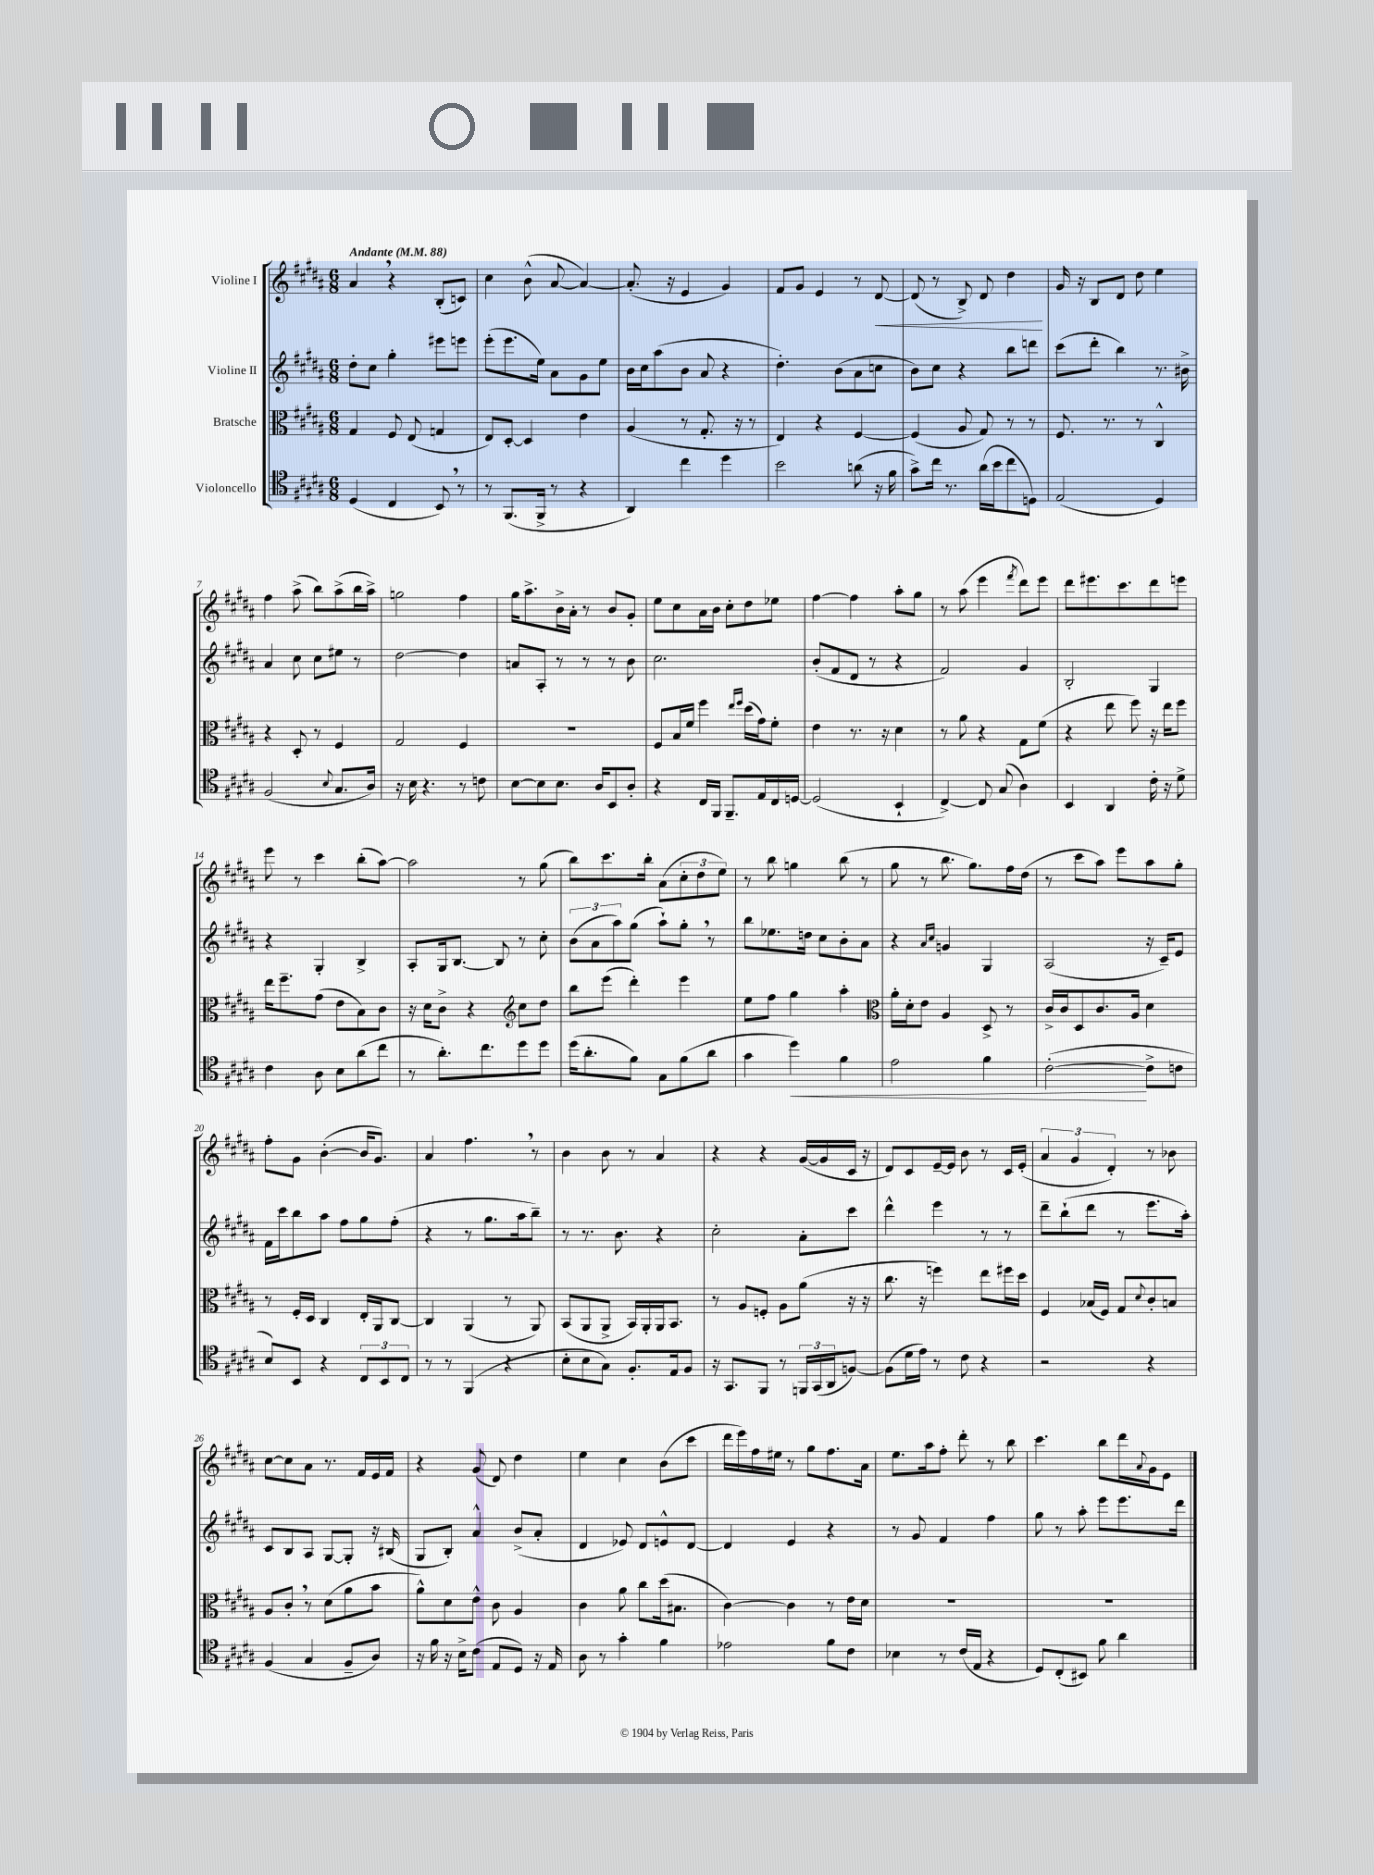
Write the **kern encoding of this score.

**kern	**dynam	**kern	**kern	**kern	**dynam
*part4	*part4	*part3	*part2	*part1	*part1
*staff4	*staff4	*staff3	*staff2	*staff1	*staff1
*I"Violoncello	*	*I"Bratsche	*I"Violine II	*I"Violine I	*
*clefC4	*	*clefC3	*clefG2	*clefG2	*
*k[f#c#g#d#a#]	*	*k[f#c#g#d#a#]	*k[f#c#g#d#a#]	*k[f#c#g#d#a#]	*
*M6/8	*	*M6/8	*M6/8	*M6/8	*
*MM88	*	*MM88	*MM88	*MM88	*
=1	=1	=1	=1	=1	=1
!	!	!	!	!LO:TX:a:B:t=Andante	!
(4D#/	.	4G#/	8dd#'\L	4a#,/	.
.	.	.	8cc#\J	.	.
4C#/	.	8F#/	4gg#'\	4r	.
.	.	(8E/	.	.	.
8BB,/)	.	4Gn/	8eee#X\L	(8B'/L	.
8r	.	.	8eeen\J	8cn/J)	.
=2	=2	=2	=2	=2	=2
8r	.	8E/L)	(8eee'\L	4cc#\	.
(8.FF#/L	.	[8D#'/J	8.eee\	.	.
.	.	4D#/]	.	(8b^^\	.
16FF#^/Jk	.	.	16ee\Jk)	.	.
8r	.	.	8a#\L	[8a#/	.
4r	.	4e\	8g#\	4a#/_)	.
.	.	.	8ee\J	.	.
=3	=3	=3	=3	=3	=3
4AA#/)	.	(4A#/	16b\LL	(8.a#'/]	.
.	.	.	16cc#\J	.	.
.	.	.	(8aa#\	.	.
.	.	.	.	16r	.
4cc#\	.	8r	8b\J	4e/	.
.	.	8.G#'/	8a#/	.	.
4dd#\	.	.	4r	4g#/)	.
.	.	16r	.	.	.
.	.	8r	.	.	.
=4	=4	=4	=4	=4	=4
2b\	.	4E/)	4.dd#'\)	8f#/L	.
.	.	.	.	8g#/J	.
.	.	4r	.	4e/	.
.	.	.	(8b\L	.	.
(8an\	.	[4F#/	8a#\	8r	.
!	!	!	!	!	!LO:HP:b
16r	.	.	8ccn\J	[8d#/	<
16f#\	.	.	.	.	.
=5	=5	=5	=5	=5	=5
8g#^\L)	.	(4F#/]	8b\L)	(8d#/]	.
16cc#\Jk	.	.	8cc#\J	8r	.
8.r	.	.	.	.	.
.	.	8A#/	4r	8B^/)	.
(16a#\LL	.	8G#/)	.	8d#/	.
16b\J	.	.	.	.	.
8cc#\	.	8r	8bb\L	4dd#\	.
8Dn\J)	.	8r	8dddn\J	.	.
.	.	.	.	.	[
=6	=6	=6	=6	=6	=6
(2E/	.	8.F#/	(8ccc#\L	16g#/	.
.	.	.	.	16r	.
.	.	.	8ddd#'\J	8B/L	.
.	.	8.r	.	.	.
.	.	.	4bb\)	8d#/J	.
.	.	8r	.	8dd#\	.
4D#/)	.	4C#^^/	8.r	4ee\	.
.	.	.	16b#X^\	.	.
!!LO:LB:g=z
=7	=7	=7	=7	=7	=7
(2F#/	.	4r	4a#/	4ff#\	.
.	.	8D#'/	8cc#\	(8aa#^\	.
.	.	8r	8cc#\L	8bb\L)	.
8qqB/	.	.	.	.	.
8.G#/L	.	4F#/	8ee#X\J	(8aa#^\	.
.	.	.	8r	16bb\L	.
16A#/Jk)	.	.	.	16aa#^\JJ)	.
=8	=8	=8	=8	=8	=8
16r	.	2G#/	[2dd#\	2ggn\	.
16B\	.	.	.	.	.
4.r	.	.	.	.	.
8r	.	4F#/	4dd#\]	4ff#\	.
8cn\	.	.	.	.	.
=9	=9	=9	=9	=9	=9
[8B\L	.	2.r	8an/L	16gg#\KL	.
.	.	.	.	8.aa#^\	.
8B\]	.	.	8A#'/J	.	.
8.B\J	.	.	8r	16b^\L	.
.	.	.	.	16a#'\JJ	.
.	.	.	8r	8r	.
16A#/KL	.	.	.	.	.
8BB/	.	.	8r	8b/L	.
8A#'/J	.	.	8b\	8g#'/J	.
=10	=10	=10	=10	=10	=10
4r	.	8F#/L	2.cc#\	8ee\L	.
.	.	16B/L	.	8cc#\	.
.	.	16f#/JJ	.	.	.
16C#/LL	.	4ff#\	.	16a#\L	.
16FF#/JJ	.	.	.	16b\JJ	.
8.FF#~/L	.	.	.	8cc#'\L	.
.	.	16qqee/LL	.	.	.
.	.	16qqff#/JJ	.	.	.
.	.	(16dd#\LL	.	8dd#\	.
16E/L	.	16g#\J)	.	.	.
16C#/	.	8f#'\J	.	8ee-X\J	.
[16Dn/JJ	.	.	.	.	.
=11	=11	=11	=11	=11	=11
(2D/]	.	4e\	(8b'/L	[4ff#\	.
.	.	.	8f#/	.	.
.	.	8.r	8d#/J	4ff#\]	.
.	.	.	8r	.	.
.	.	16r	.	.	.
4BB`/	.	4d#\	4r	8aa#'\L	.
.	.	.	.	8gg#\J	.
=12	=12	=12	=12	=12	=12
[4C#^/)	.	8r	2f#/)	8r	.
.	.	8a#\	.	(8aa#\	.
8C#/]	.	4r	.	4eee\	.
(8G#/	.	.	.	.	.
.	.	.	.	8qfff#/	.
4A#\)	.	8G#\L	4g#/	8ddd#\L)	.
.	.	(8f#\J	.	8eee\J	.
=13	=13	=13	=13	=13	=13
4BB/	.	4r	2B'/	8ddd#\L	.
.	.	.	.	8.eee#X\	.
4AA#/	.	8ee\	.	.	.
.	.	.	.	8.ccc#\	.
.	.	8ff#\)	.	.	.
16c#'\	.	16r	4G#/	8ddd#\	.
16r	.	16ee\KL	.	.	.
8d#^\	.	8ff#\J	.	8eeen\J	.
!!LO:LB:g=z
=14	=14	=14	=14	=14	=14
4c#\	.	16ee\KL	4r	8eee\	.
.	.	8.ff#~\	.	.	.
.	.	.	.	8r	.
8A#\	.	(8g#\J	4G#'/	4ccc#\	.
8B\L	.	8e\L	.	.	.
(8a#\	.	8B\)	4B^/	(8bb'\L	.
8cc#\J	.	8c#\J	.	[8aa#\J)	.
=15	=15	=15	=15	=15	=15
8r	.	16r	8A#'/L	2aa#\]	.
.	.	16d#\KL	.	.	.
8.a#'\L)	.	8c#^\J	16G#/k	.	.
.	.	.	[8.B/J	.	.
.	.	4r	.	.	.
8.cc#\	.	.	.	.	.
.	.	.	8B/]	.	.
*	*	*clefG2	*	*	*
8dd#\	.	8cc#\L	8r	8r	.
8dd#\J	.	8dd#\J	8cc#'\	(8gg#\	.
=16	=16	=16	=16	=16	=16
(16dd#\KL	.	8bb\L	(12b\L	8bb\L)	.
8.a#'\	.	.	.	.	.
.	.	.	12a#\	.	.
.	.	(8eee\J	.	8.ccc#\	.
.	.	.	12aa#\)	.	.
8f#\J)	.	4ddd#'\)	(8gg#\J	.	.
.	.	.	.	16bb'\Jk	.
8G#\L	.	.	8aa#`\L)	(8a#\L	.
(8f#\	.	4eee\	8gg#',\J	12cc#'\	.
.	.	.	.	12dd#\	.
8a#\J	.	.	8r	.	.
.	.	.	.	12ee\J)	.
=17	=17	=17	=17	=17	=17
4g#\	.	8ee\L	8bb\L	8r	.
.	.	8ff#\J	8.ee-X\	8bb\	.
!	!LO:HP:b	!	!	!	!
4dd#\)	<	4gg#\	.	4ggn\	.
.	.	.	16ddn\Jk	.	.
.	.	.	8cc#\L	.	.
4f#\	.	4aa#'\	8b'\	(8bb\	.
.	.	.	8a#\J	8r	.
=18	=18	=18	=18	=18	=18
*	*	*clefC3	*	*	*
2e\	.	16a#'\LL	4r	8gg#\	.
.	.	16d#'\J	.	.	.
.	.	8e\J	.	8r	.
.	.	.	16qqa#/LL	.	.
.	.	.	16qqcc#/JJ	.	.
.	.	4A#/	4gn/	8.bb\	.
.	.	.	.	8.gg#\L)	.
4f#\	.	8D#^/	4G#/	.	.
.	.	8r	.	16ff#\L	.
.	.	.	.	(16dd#\JJ	.
=19	=19	=19	=19	=19	=19
([2c#'\	.	16c#^/LL	(2A#/	8r	.
.	.	16c#/J	.	.	.
.	.	8D#/	.	8ccc#\L	.
.	.	8.c#/	.	8aa#\J)	.
.	.	.	.	8eee\L	.
.	.	16A#/Jk	.	.	.
8c#^\L]	[	4d#\	16r	8aa#\	.
.	.	.	16c#~/KL)	.	.
8cn\J	.	.	8e/J	8gg#'\J	.
!!LO:LB:g=z
=20	=20	=20	=20	=20	=20
8B/L)	.	8r	16f#\LL	8ff#'\L	.
.	.	.	16ccc#\J	.	.
8BB/J	.	16F#'/LL	8bb\	8g#\J	.
.	.	16D#/JJ	.	.	.
4r	.	4C#/	8aa#\J	([4b'\	.
.	.	.	8ff#\L	.	.
12C#/L	.	16E'/LL	8gg#\	16b/KL]	.
.	.	16AA#/J	.	8.g#/J)	.
12BB/	.	.	.	.	.
.	.	[8C#/J	(8ff#'\J	.	.
12C#/J	.	.	.	.	.
=21	=21	=21	=21	=21	=21
8r	.	4C#/]	4r	4a#/	.
8r	.	.	.	.	.
(4FF#/	.	(4AA#/	8r	4.ff#,\	.
.	.	.	8.gg#\L	.	.
4r	.	8r	.	.	.
.	.	.	16aa#\k	.	.
.	.	8AA#/)	8bb~\J)	8r	.
=22	=22	=22	=22	=22	=22
8B'\L	.	(8BB/L	8r	4b\	.
8B\	.	8AA#/	8.r	.	.
8G#\J)	.	8AA#^/J	.	8b\	.
.	.	.	8.b\	.	.
8.F#'/L	.	16BB/LL)	.	8r	.
.	.	16AA#'/	.	.	.
.	.	16AA#/J	4r	4a#/	.
16E/k	.	8.BB/J	.	.	.
8F#/J	.	.	.	.	.
=23	=23	=23	=23	=23	=23
16r	.	8r	2cc#'\	4r	.
8.GG#/L	.	.	.	.	.
.	.	8A#/L	.	.	.
8FF#/J	.	8Fn'/J	.	4r	.
8r	.	8A#\L	.	.	.
24FFn/LL	.	(8a#\J	8a#'\L	([16g#/LL	.
(24GG#/	.	.	.	.	.
.	.	.	.	16g#/]	.
24AA#/J	.	.	.	.	.
[8Fn/J)	.	16r	8ccc#\J	16c#/JJ	.
.	.	16r	.	16r	.
=24	=24	=24	=24	=24	=24
(8F\L]	.	8.cc#\	4ddd#^^\	8d#/L)	.
16d#\L	.	.	.	8c#/	.
16e\JJ)	.	16r	.	.	.
8r	.	4ffn\)	4eee\	[16e~/L	.
.	.	.	.	16e/JJ]	.
8c#\	.	.	.	8b\	.
4r	.	8ee\L	8r	8r	.
.	.	16ff#X\L	8r	16c#/LL	.
.	.	16dd#\JJ	.	(16e'/JJ	.
=25	=25	=25	=25	=25	=25
2r	.	4F#/	8ddd#~\L	6a#/	.
.	.	.	(8bb`\	.	.
.	.	.	.	6g#/	.
.	.	(16B-X/LL	8ddd#\J	.	.
.	.	16F#/JJ)	.	.	.
.	.	.	.	6d#'/)	.
.	.	8G#/L	8r	.	.
.	.	8qqd#/	.	.	.
4r	.	8c#'/	8.eee\L	8r	.
.	.	8Bn/J	.	8b-X\	.
.	.	.	16aa#'\Jk)	.	.
!!LO:LB:g=z
=26	=26	=26	=26	=26	=26
(4F#/	.	8A#/L	8c#/L	[8cc#\L	.
.	.	8c#',/J	8B/	8cc#\]	.
4G#/	.	8r	8A#/J	8a#\J	.
.	.	(8d#\L	[8G#/L	8.r	.
8F#~/L	.	8a#\	8G#'/J]	.	.
.	.	.	.	16f#/LL	.
8A#/J)	.	8b\J	16r	16e/	.
.	.	.	(16B#X/	16f#/JJ	.
=27	=27	=27	=27	=27	=27
16r	.	8a#^^\L)	8G#/L	4r	.
16f#\	.	.	.	.	.
16r	.	8d#\	8B'/J)	.	.
16B^\KL	.	.	.	.	.
(8c#\J	.	8e^^\J	4a#^^/	(8g#/	.
8E/L	.	8c#\	.	8d#/)	.
8D#/J)	.	4A#/	(8b^/L	4dd#\	.
16r	.	.	8a#'/J	.	.
16E/	.	.	.	.	.
=28	=28	=28	=28	=28	=28
8A#\	.	4c#\	4d#/	4ee\	.
8r	.	.	.	.	.
4g#'\	.	8a#\	8e-X/)	4cc#\	.
.	.	8cc#\L	8d#/L	.	.
4f#\	.	(16dd#\k	8en^^/	(8b\L	.
.	.	8.B#X\J	.	.	.
.	.	.	[8d#/J	8ccc#\J	.
=29	=29	=29	=29	=29	=29
2e-X\	.	[4c#\)	4d#/]	16ddd#\LL	.
.	.	.	.	16eee\)	.
.	.	.	.	16ff#\	.
.	.	.	.	16ee#X\JJ	.
.	.	4c#\]	4e/	8r	.
.	.	.	.	8gg#\L	.
8f#\L	.	8r	4r	8.ff#\	.
8c#\J	.	16e\LL	.	.	.
.	.	16d#\JJ	.	16a#\Jk	.
=30	=30	=30	=30	=30	=30
4B-X\	.	2.r	8r	8.ee\L	.
.	.	.	8g#/	.	.
.	.	.	.	16aa#\k	.
8r	.	.	4f#/	8ff#'\J	.
(16c#/LL	.	.	.	8ddd#'\	.
16E/JJ	.	.	.	.	.
4r	.	.	4ff#\	8r	.
.	.	.	.	8bb\	.
=31	=31	=31	=31	=31	=31
8D#/L)	.	2.r	8gg#\	4.ccc#\	.
(8C#'/	.	.	8r	.	.
8BB#X/J)	.	.	8aa#'\	.	.
8f#\	.	.	8eee\L	8bb\L	.
4a#\	.	.	8.eee\	16ddd#\L	.
.	.	.	.	8qqa#/	.
.	.	.	.	16g#\J	.
.	.	.	.	8e\J	.
.	.	.	16ddd#\Jk	.	.
==	==	==	==	==	==
*-	*-	*-	*-	*-	*-
